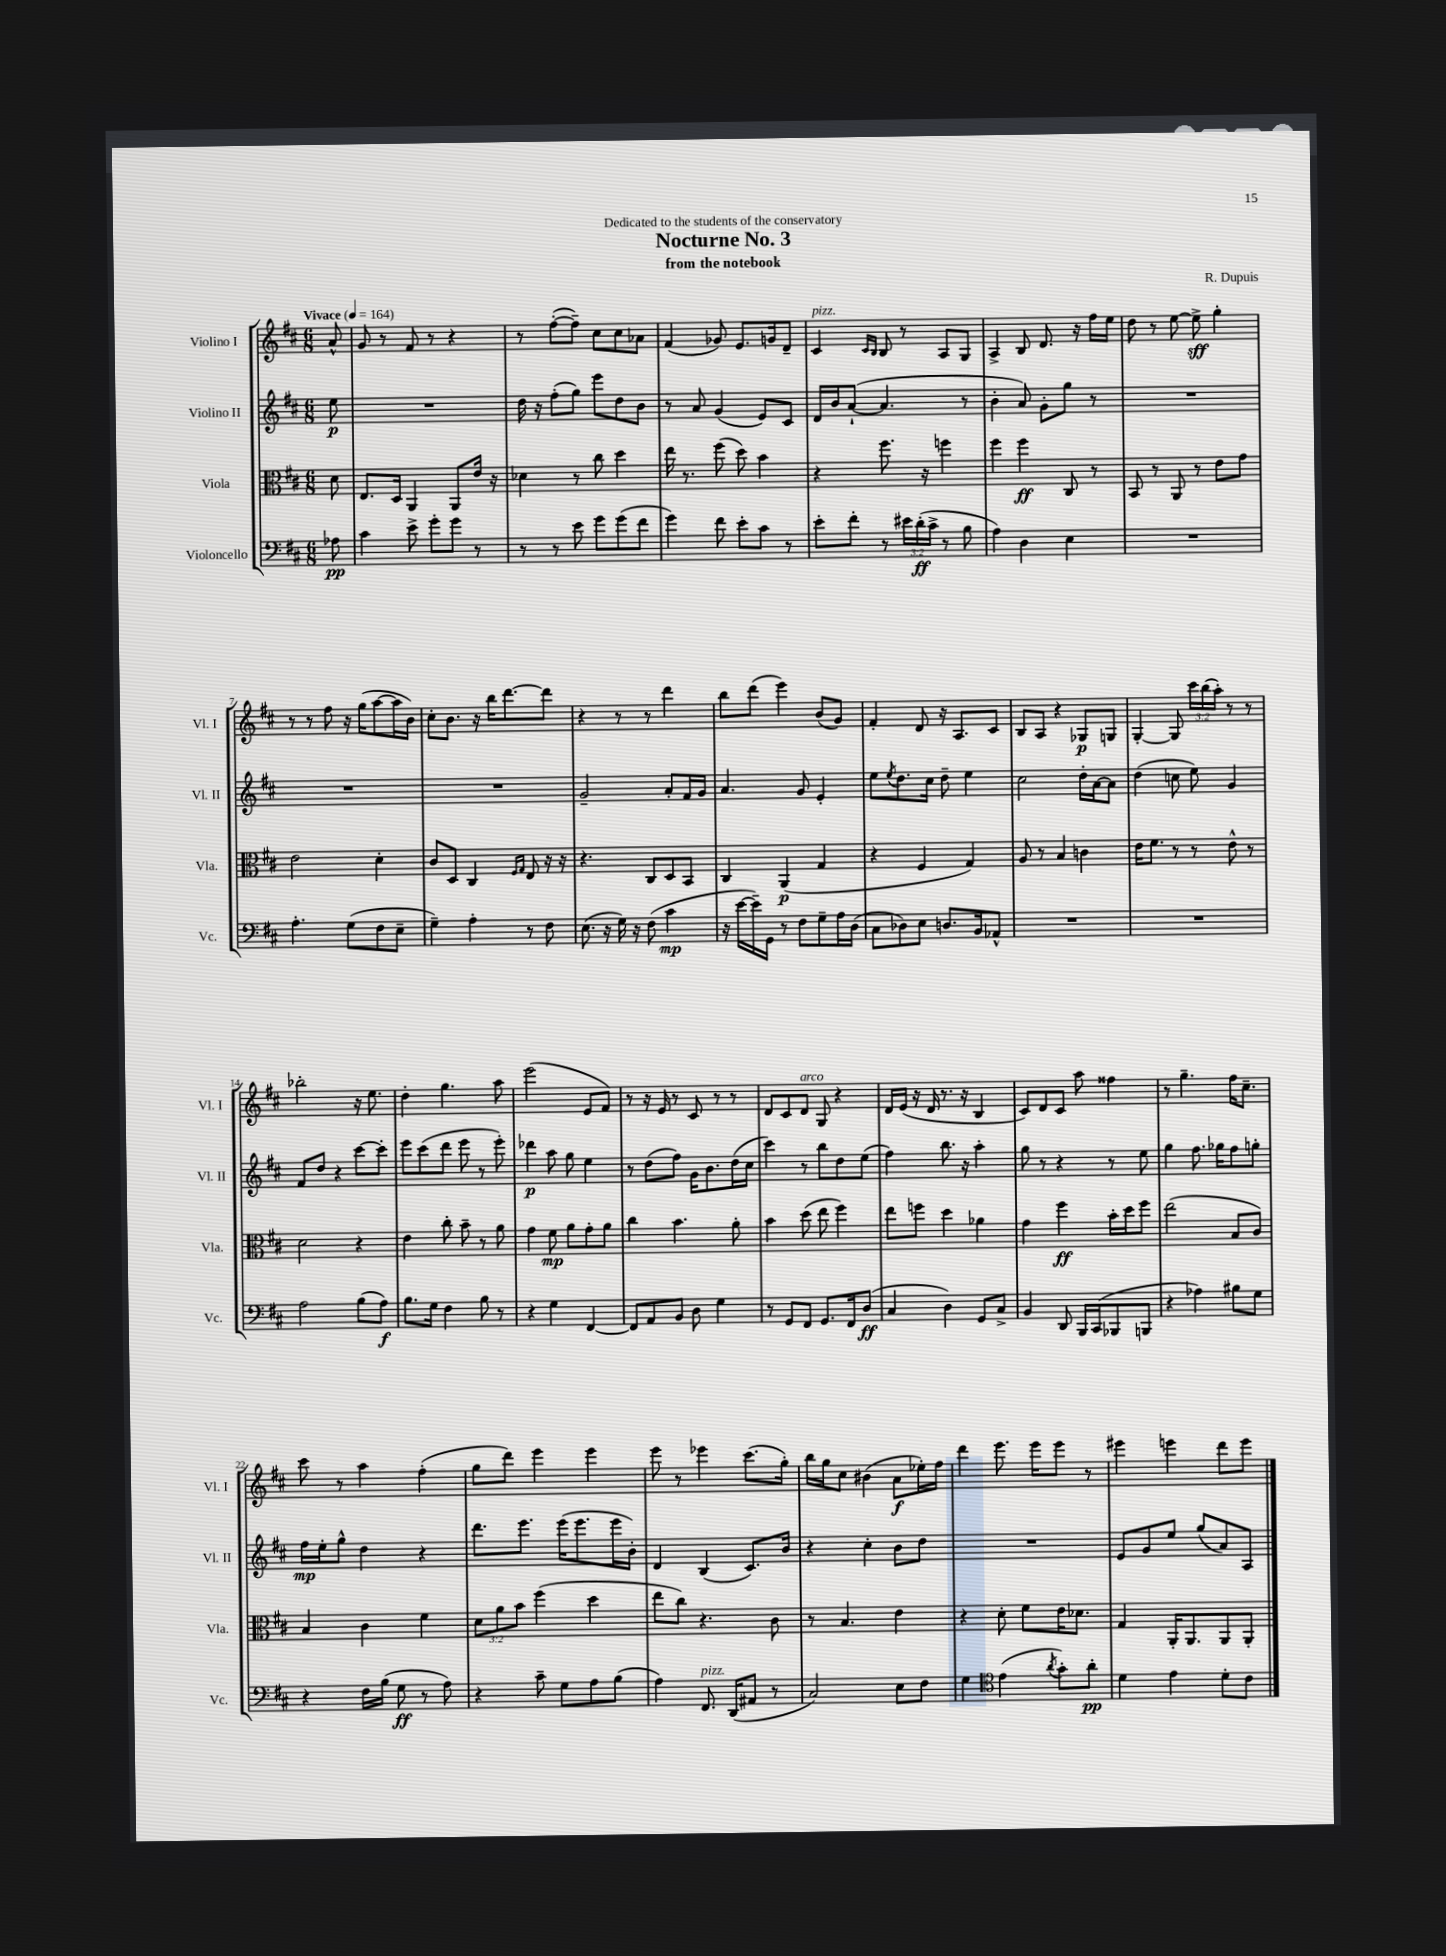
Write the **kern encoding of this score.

**kern	**dynam	**kern	**dynam	**kern	**dynam	**kern	**dynam
*part4	*part4	*part3	*part3	*part2	*part2	*part1	*part1
*staff4	*staff4	*staff3	*staff3	*staff2	*staff2	*staff1	*staff1
*I"Violoncello	*	*I"Viola	*	*I"Violino II	*	*I"Violino I	*
*I'Vc.	*	*I'Vla.	*	*I'Vl. II	*	*I'Vl. I	*
*clefF4	*	*clefC3	*	*clefG2	*	*clefG2	*
*k[f#c#]	*	*k[f#c#]	*	*k[f#c#]	*	*k[f#c#]	*
*M6/8	*	*M6/8	*	*M6/8	*	*M6/8	*
*MM164	*	*MM164	*	*MM164	*	*MM164	*
=	=	=	=	=	=	=	=
!	!	!	!	!	!	!LO:TX:a:B:t=Vivace	!
8A-X\	pp	8d\	.	8ee\	p	8a^^/	.
=1	=1	=1	=1	=1	=1	=1	=1
4c#\	.	8.E/L	.	2.r	.	8g/	.
.	.	.	.	.	.	8r	.
.	.	16D/Jk	.	.	.	.	.
8e^\	.	4AA/	.	.	.	8f#/	.
8g'\L	.	.	.	.	.	8r	.
8g\J	.	8AA/L	.	.	.	4r	.
8r	.	16e/Jk	.	.	.	.	.
.	.	16r	.	.	.	.	.
=2	=2	=2	=2	=2	=2	=2	=2
8r	.	4d-X\	.	16dd\	.	8r	.
.	.	.	.	16r	.	.	.
8r	.	.	.	(8ff#'\L	.	([8ff#'\L	.
8e\	.	8r	.	8gg\J)	.	8ff#~\J])	.
8g\L	.	8cc#\	.	8eee\L	.	8cc#\L	.
(8g\	.	4dd\	.	8dd\	.	8cc#\	.
8f#\J	.	.	.	8b\J	.	8a-X\J	.
=3	=3	=3	=3	=3	=3	=3	=3
4g\)	.	16ee\	.	8r	.	(4f#/	.
.	.	8.r	.	.	.	.	.
.	.	.	.	8a/	.	.	.
8f#\	.	(8ff#\	.	(4g/	.	8g-X/)	.
8e'\L	.	8dd\)	.	.	.	8.e/L	.
8c#\J	.	4b\	.	8e/L)	.	.	.
.	.	.	.	.	.	16gn/k	.
8r	.	.	.	8c#/J	.	8d~/J	.
=4	=4	=4	=4	=4	=4	=4	=4
!	!	!	!	!	!	!LO:TX:a:i:t=pizz.	!
8e'\L	.	4r	.	16d/LL	.	4c#/	.
.	.	.	.	16b/J	.	.	.
8f#'\J	.	.	.	([8a`/J	.	.	.
.	.	.	.	.	.	16qqc#/LL	.
.	.	.	.	.	.	16qqB/JJ	.
8r	.	8.ff#\	.	4.a/]	.	8B/	.
24e#X\LL	.	.	.	.	.	8r	.
(24d'\	ff	.	.	.	.	.	.
.	.	16r	.	.	.	.	.
24c#^\JJ	.	.	.	.	.	.	.
8r	.	4ffn\	.	.	.	8A/L	.
8B\	.	.	.	8r	.	8G/J	.
=5	=5	=5	=5	=5	=5	=5	=5
4A\)	.	4ff#\	.	4b'\	.	4A^/	.
4D\	.	4ff#\	ff	8a/)	.	8B/	.
.	.	.	.	8g'\L	.	8.d/	.
4E\	.	8C#/	.	8gg\J	.	.	.
.	.	.	.	.	.	16r	.
.	.	8r	.	8r	.	16ff#\LL	.
.	.	.	.	.	.	16ee\JJ	.
=6	=6	=6	=6	=6	=6	=6	=6
2.r	.	8BB/	.	2.r	.	8dd\	.
.	.	8r	.	.	.	8r	.
.	.	8AA/	.	.	.	[8ee\	.
.	.	8r	.	.	.	8ee^\]	sff
.	.	8e\L	.	.	.	4gg'\	.
.	.	8g\J	.	.	.	.	.
!!LO:LB:g=z
=7	=7	=7	=7	=7	=7	=7	=7
4.A'\	.	2e\	.	2.r	.	8r	.
.	.	.	.	.	.	8r	.
.	.	.	.	.	.	8ff#\	.
(8G\L	.	.	.	.	.	16r	.
.	.	.	.	.	.	(16gg\KL	.
8F#\	.	4d'\	.	.	.	[8aa\	.
8E~\J	.	.	.	.	.	16aa\L]	.
.	.	.	.	.	.	16b\JJ)	.
=8	=8	=8	=8	=8	=8	=8	=8
4G~\)	.	8c#/L	.	2.r	.	8cc#'\L	.
.	.	8D/J	.	.	.	8.b\J	.
4A'\	.	4C#/	.	.	.	.	.
.	.	.	.	.	.	16r	.
.	.	.	.	.	.	16bb\KL	.
.	.	.	.	.	.	[8.ddd\	.
.	.	16qqF#/LL	.	.	.	.	.
.	.	16qqG/JJ	.	.	.	.	.
8r	.	8E/	.	.	.	.	.
8F#\	.	16r	.	.	.	8ddd\J]	.
.	.	16r	.	.	.	.	.
=9	=9	=9	=9	=9	=9	=9	=9
(8.E\	.	4.r	.	2g~/	.	4r	.
16r	.	.	.	.	.	.	.
16G\)	.	.	.	.	.	8r	.
16r	.	.	.	.	.	.	.
(8F#\	.	8C#/L	.	.	.	8r	.
4c#\	mp	8D/	.	8a'/L	.	4ddd\	.
.	.	8BB/J	.	16f#/L	.	.	.
.	.	.	.	16g/JJ	.	.	.
=10	=10	=10	=10	=10	=10	=10	=10
16r	.	4C#/	.	4.a/	.	8bb\L	.
[16e\LL	.	.	.	.	.	.	.
16e~\])	.	.	.	.	.	(8ddd\J	.
16GG\JJ	.	.	.	.	.	.	.
8r	.	(4AA/	p	.	.	4eee\)	.
8F#\L	.	.	.	8g/	.	.	.
8G~\	.	4G/	.	4e'/	.	(8b/L	.
16A\L	.	.	.	.	.	8g/J)	.
(16D\JJ	.	.	.	.	.	.	.
=11	=11	=11	=11	=11	=11	=11	=11
8C#\L	.	4r	.	8ee\L	.	4f#'/	.
.	.	.	.	8qee/	.	.	.
8D-X\)	.	.	.	8.dd\	.	.	.
8E\J	.	4F#/	.	.	.	8d/	.
.	.	.	.	16cc#\Jk	.	.	.
8.Dn/L	.	.	.	8dd~\	.	16r	.
.	.	.	.	.	.	8.A/L	.
.	.	4G/)	.	4ee\	.	.	.
16BB/k	.	.	.	.	.	.	.
8AA-X^^/J	.	.	.	.	.	8c#/J	.
=12	=12	=12	=12	=12	=12	=12	=12
2.r	.	8A/	.	2cc#\	.	8B/L	.
.	.	8r	.	.	.	8A/J	.
.	.	4B/	.	.	.	4r	.
.	.	4cn\	.	16dd'\LL	.	8G-X/L	p
.	.	.	.	[16a\J	.	.	.
.	.	.	.	8a\J]	.	8Gn/J	.
=13	=13	=13	=13	=13	=13	=13	=13
2.r	.	16e\KL	.	(4dd\	.	[4G'/	.
.	.	8.f#\J	.	.	.	.	.
.	.	8r	.	8ccn\	.	8G/]	.
.	.	8r	.	8ee\)	.	24ccc#\LL	.
.	.	.	.	.	.	(24bb\	.
.	.	.	.	.	.	24aa'\JJ)	.
.	.	8e^^\	.	4g/	.	8r	.
.	.	8r	.	.	.	8r	.
!!LO:LB:g=z
=14	=14	=14	=14	=14	=14	=14	=14
2A\	.	2d\	.	8f#/L	.	2bb-X'\	.
.	.	.	.	8dd/J	.	.	.
.	.	.	.	4r	.	.	.
(8B\L	.	4r	.	[8ccc#\L	.	16r	.
.	.	.	.	.	.	8.ee\	.
8A\J)	f	.	.	8ccc#'\J]	.	.	.
=15	=15	=15	=15	=15	=15	=15	=15
8.B\L	.	4e\	.	8eee\L	.	4dd'\	.
.	.	.	.	(8ccc#\	.	.	.
16G\Jk	.	.	.	.	.	.	.
4F#\	.	8cc#'\	.	8ddd\J	.	4.gg\	.
.	.	8b~\	.	8eee\	.	.	.
8B\	.	8r	.	8r	.	.	.
8r	.	8a\	.	8eee'\)	.	8aa\	.
=16	=16	=16	=16	=16	=16	=16	=16
4r	.	4g\	.	4ddd-X\	p	(2eee\	.
4G\	.	8f#\	mp	8aa\	.	.	.
.	.	8a\L	.	8gg\	.	.	.
[4FF#/	.	8g'\	.	4ee\	.	8e/L	.
.	.	8a\J	.	.	.	8f#/J)	.
=17	=17	=17	=17	=17	=17	=17	=17
8FF#/L]	.	4cc#\	.	8r	.	8r	.
8AA/	.	.	.	(8dd\L	.	16r	.
.	.	.	.	.	.	16e/	.
8BB/J	.	4.b\	.	8ff#\J)	.	8r	.
8D\	.	.	.	16g\KL	.	8c#/	.
.	.	.	.	8.b\	.	.	.
4G\	.	.	.	.	.	8r	.
.	.	8a'\	.	(16dd\L	.	8r	.
.	.	.	.	16cc#\JJ	.	.	.
=18	=18	=18	=18	=18	=18	=18	=18
8r	.	4b\	.	4ccc#\)	.	8d/L	.
8GG/L	.	.	.	.	.	8c#/	.
!	!	!	!	!	!	!LO:TX:a:i:t=arco	!
8FF#/J	.	(8dd\	.	8r	.	8d/J	.
8.GG/L	.	8ee\	.	8bb\L	.	8G/	.
.	.	4ff#\)	.	8dd\	.	4r	.
16FF#/k	.	.	.	.	.	.	.
(8D/J	ff	.	.	(8ee\J	.	.	.
=19	=19	=19	=19	=19	=19	=19	=19
4C#/	.	8ee\L	.	4ff#\)	.	16d/LL	.
.	.	.	.	.	.	(16e/JJ	.
.	.	8ffn\J	.	.	.	16r	.
.	.	.	.	.	.	16d/	.
4D\)	.	4dd\	.	8.bb\	.	8.r	.
.	.	.	.	16r	.	16r	.
8GG/L	.	4a-X\	.	4aa'\	.	4B/	.
8C#^/J	.	.	.	.	.	.	.
=20	=20	=20	=20	=20	=20	=20	=20
4BB/	.	4g\	.	8gg\	.	8c#/L)	.
.	.	.	.	8r	.	8d/	.
8DD/	.	4ff#\	ff	4r	.	8c#/J	.
16BBB/LL	.	.	.	.	.	8aa\	.
(16CC#/J	.	.	.	.	.	.	.
8BBB-X/	.	16b'\LL	.	8r	.	4ff##X\	.
.	.	16dd\J	.	.	.	.	.
8BBBn/J	.	8ff#\J	.	8ee\	.	.	.
=21	=21	=21	=21	=21	=21	=21	=21
4r	.	(2ee\	.	4gg\	.	8r	.
.	.	.	.	.	.	4.gg~\	.
4A-X\)	.	.	.	8.ff#\	.	.	.
.	.	.	.	16gg-X\KL	.	.	.
8B#X\L	.	8B/L	.	8ff#\	.	16ff#\KL	.
.	.	.	.	.	.	8.cc#~\J	.
8G\J	.	8c#/J)	.	8ggn'\J	.	.	.
!!LO:LB:g=z
=22	=22	=22	=22	=22	=22	=22	=22
4r	.	4B/	.	16ff#\LL	mp	8ccc#\	.
.	.	.	.	16ee'\J	.	.	.
.	.	.	.	8gg^^\J	.	8r	.
16F#\LL	.	4c#\	.	4dd\	.	4aa\	.
(16B\JJ	.	.	.	.	.	.	.
8G\	ff	.	.	.	.	.	.
8r	.	4f#\	.	4r	.	(4ff#'\	.
8A\)	.	.	.	.	.	.	.
=23	=23	=23	=23	=23	=23	=23	=23
4r	.	12d\L	.	8.ddd\L	.	8gg\L	.
.	.	12a\	.	.	.	.	.
.	.	.	.	.	.	8ddd\J)	.
.	.	12b\J	.	.	.	.	.
.	.	.	.	8.eee\J	.	.	.
8c#~\	.	(4ff#\	.	.	.	4eee\	.
8G\L	.	.	.	(16eee\KL	.	.	.
.	.	.	.	8.eee\	.	.	.
8A\	.	4dd\	.	.	.	4eee\	.
(8B\J	.	.	.	16eee\L	.	.	.
.	.	.	.	16b'\JJ)	.	.	.
=24	=24	=24	=24	=24	=24	=24	=24
4A\)	.	8ee\L	.	4d/	.	8eee\	.
.	.	8cc#\J)	.	.	.	8r	.
!LO:TX:a:i:t=pizz.	!	!	!	!	!	!	!
8.FF#/	.	4.r	.	(4B/	.	4eee-X\	.
(16DD/KL	.	.	.	.	.	.	.
8AA#X/J	.	.	.	8.c#/L)	.	(8.ccc#\L	.
8r	.	8c#\	.	.	.	.	.
.	.	.	.	16b/Jk	.	16gg'\Jk)	.
=25	=25	=25	=25	=25	=25	=25	=25
2C#/)	.	8r	.	4r	.	16bb\LL	.
.	.	.	.	.	.	16gg\J	.
.	.	4.B/	.	.	.	8cc#\J	.
.	.	.	.	4cc#'\	.	(4b#X\	.
8E\L	.	4e\	.	8b\L	.	8a\L	f
8F#\J	.	.	.	8dd\J	.	16ee-X'\L)	.
.	.	.	.	.	.	16ff#\JJ	.
=26	=26	=26	=26	=26	=26	=26	=26
4G\	.	4r	.	2.r	.	4ddd\	.
*clefC4	*	*	*	*	*	*	*
(4e\	.	8d'\	.	.	.	8.eee\	.
.	.	8f#\L	.	.	.	.	.
.	.	.	.	.	.	16eee\KL	.
8qa/	.	.	.	.	.	.	.
8g'\L)	.	16e\K	.	.	.	8eee\J	.
.	.	8.d-X\J	.	.	.	.	.
8a'\J	pp	.	.	.	.	8r	.
=27	=27	=27	=27	=27	=27	=27	=27
4d\	.	4G/	.	8e/L	.	4eee#X\	.
.	.	.	.	8g/	.	.	.
4e\	.	16AA'/KL	.	8ee/J	.	4eeen\	.
.	.	8.AA/	.	.	.	.	.
.	.	.	.	(8gg/L	.	.	.
8d'\L	.	8AA/	.	8a/)	.	8ddd\L	.
8c#\J	.	8AA'/J	.	8A/J	.	8eee\J	.
==	==	==	==	==	==	==	==
*-	*-	*-	*-	*-	*-	*-	*-
